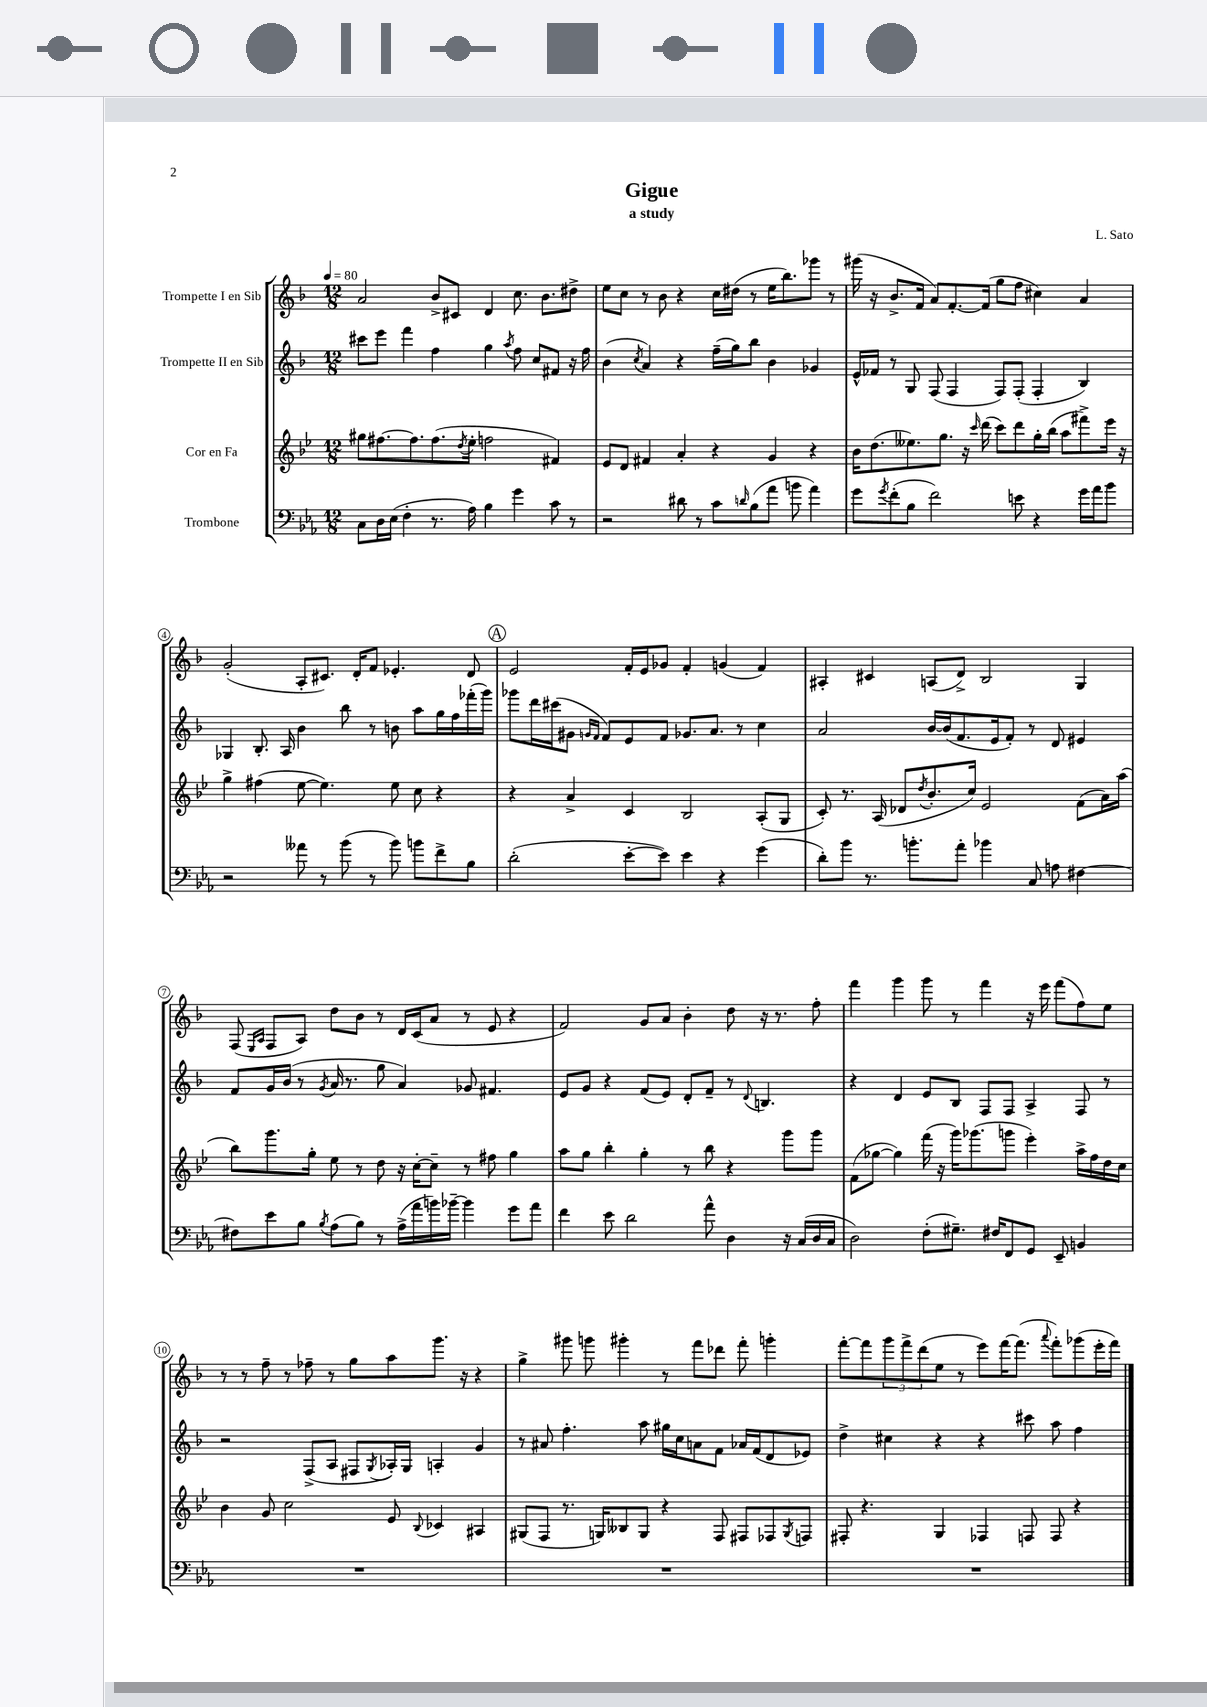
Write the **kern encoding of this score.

**kern	**kern	**kern	**kern
*staff4	*staff3	*staff2	*staff1
*clefF4	*clefG2	*clefG2	*clefG2
*k[b-e-a-]	*k[b-e-]	*k[b-]	*k[b-]
*M12/8	*M12/8	*M12/8	*M12/8
*MM80	*MM80	*MM80	*MM80
8C	8gg#	8ccc#	2a
16D	[8.ff#	8eee	.
(16E-	.	.	.
4F'	.	4fff	.
.	8.ff#]	.	.
8.r	(8.ff#	4ff	8b-^
.	.	.	8c#
.	8qdd	.	.
16A-)	16ee-'	.	.
4B-	2ff	4gg	4d
.	.	8qaa	.
4g	.	8ff	8.cc
.	.	8cc	.
.	.	.	8.b-
8c	4f#)	8f#	.
8r	.	16r	8dd#^
.	.	16ff	.
=	=	=	=
2r	8e-	(4b-	8ee
.	8d	.	8cc
.	.	8qcc	.
.	4f#	4a)	8r
.	.	.	8b-
8d#	4a'	4r	4r
8r	.	.	.
8c	4r	(16ff~	16cc
.	.	16gg)	(16dd#
16qqd	.	.	.
(8B-	.	8bb-	8r
8a-	4g	4b-	16ee
.	.	.	8.bb-)
8b	.	.	.
4a-)	4r	4g-	8ggg-
.	.	.	8r
=	=	=	=
8g	16b-	16e^^	(16ggg#
.	(8.dd	16f-	16r
8qg	.	.	.
(8f'	.	8r	8.b-^
8B-	8.ee--)	8G	.
.	.	.	16f
2f)	.	(8F	8a)
.	8.gg	.	.
.	.	4F	[8.f'
.	16r	.	.
.	16qqccc	.	.
.	(16ddd	.	(16f]
.	8ccc)	8F)	8gg
8e	8ddd	(8F'	8ff
4r	16gg'	4F'	4cc#)
.	(16bb-	.	.
.	8aa	.	.
16g	8fff#^)	4B-)	4a
16a-	.	.	.
8b-	16eee-	.	.
.	16r	.	.
=	=	=	=
2r	4gg^	4G-	(2g'
.	(4ff#	8.B-'	.
.	.	16A	.
8a--	[8ee-	4b-	8A'
8r	4.ee-])	.	8.c#)
(8b-	.	8bb-	.
.	.	.	16d'
8r	.	8r	8f
8b-)	8ee-	8b	4.e-'
8b	8cc	8aa	.
8f^	4r	16gg	.
.	.	16ff	.
8B-	.	(16fff-'	8d
.	.	16ggg)	.
=	=	=	=
(2d'	4r	8ggg-	2e
.	.	16ddd	.
.	.	(16ccc#	.
.	4a^	8g#	.
.	.	16qqg	.
.	.	16qqf	.
.	.	8f)	.
[8e-'	4c	8e	16f'
.	.	.	16e
8e-])	.	8f	8g-
4e-	2B-	8.g-	4f'
.	.	8.a	.
4r	.	.	(4g
.	.	8r	.
(4g	(8A'	4cc	4f)
.	8G	.	.
=	=	=	=
8d')	8c')	2a	4A#'
8b-	8.r	.	.
8.r	.	.	4c#
.	(16A	.	.
.	8d-	.	.
8.b'	.	.	.
.	8qdd	.	.
.	8.b-'	[16b-	(8A
.	.	(16b-]	.
8a-'	.	8.f	8d^)
.	16cc)	.	.
4b-	2e-	.	2B-
.	.	16e	.
.	.	8f')	.
8C	.	8r	.
8A	.	8d	.
[4F#	(8f	4e#	4G
.	16a)	.	.
.	(16aa	.	.
=	=	=	=
8F#]	8bb-)	8f	(8F
.	.	.	16qqE
.	.	.	16qqA
8e-	8.ggg	16g	8F
.	.	(16b-	.
8B-	.	8r	8A)
.	16gg'	.	.
8qB-	.	8qg	.
(8A-	8ee-	16a	8dd
.	.	8.r	.
8B-)	8r	.	8b-
8r	8dd	8gg	8r
(16A-^	16r	4a)	16d
16a-	[16cc'	.	(16c
16b)	8cc~]	.	8a
[16b-~	.	.	.
4b-]	8r	8g-	8r
.	8ff#	4.f#	8e
8g	4gg	.	4r
8a-	.	.	.
=	=	=	=
4f	8aa	8e	2f)
.	8gg	8g	.
8e-	4bb-'	4r	.
2d	.	.	.
.	4gg'	(8f	8g
.	.	8e)	8a
.	8r	8d'	4b-'
8a-^^	8bb-	8f~	.
4D	4r	8r	8dd
.	.	8qqd	.
.	.	4.B	16r
.	.	.	8.r
16r	8ggg	.	.
(16C	.	.	.
16D	8ggg	.	8ff'
16C	.	.	.
=	=	=	=
2D)	(8f	4r	4fff
.	[8gg-	.	.
.	4gg-])	4d	4ggg
(8F'	(16fff	8e	8ggg
.	16r	.	.
8.G#~)	16ggg)	8B-	8r
.	(8.ggg-	.	.
.	.	8F	4fff
16F#	.	.	.
8FF	8ggg	8F	.
8GG	4eee-')	4A^	16r
.	.	.	16eee
8EE-~	.	.	(8fff
4BB	16aa^	8F	8ff)
.	16ff	.	.
.	16dd	8r	8ee
.	16cc	.	.
=	=	=	=
1.r	4b-	2r	8r
.	.	.	8r
.	8g	.	8ff~
.	2cc	.	8r
.	.	(8F^	8ff-~
.	.	8A	8r
.	.	8F#	8gg
.	.	8qG	.
.	8e-	16A-')	8aa
.	.	16G	.
.	8qqB-	.	.
.	4c-	4A'	8.ggg
.	.	.	16r
.	4A#	4g	4r
=	=	=	=
1.r	(8G#	8r	4gg^
.	8F	8a#	.
.	8.r	4.ff'	8ggg#
.	.	.	8ggg
.	16G)	.	.
.	8B--	.	4ggg#'
.	8G	8aa	.
.	4r	16gg#	8r
.	.	16cc	.
.	.	8a	8fff
.	8F	8f	8ddd-
.	8F#	16a-	8fff'
.	.	(16f	.
.	8F-	8d	4ggg'
.	8qG	.	.
.	8F	8e-)	.
=	=	=	=
1.r	8F#'	4dd^	[8fff'
.	4.r	.	8fff]
.	.	4cc#	12ggg
.	.	.	12fff^
.	.	.	(12ddd
.	4G	4r	8ee
.	.	.	8r
.	4F-	4r	8eee)
.	.	.	[16fff
.	.	.	(8.fff]
.	8F	8ccc#	.
.	.	.	8qqaaa
.	8F	8aa	8fff')
.	4r	4ff	(8ggg-
.	.	.	16eee'
.	.	.	16fff)
==	==	==	==
*-	*-	*-	*-
